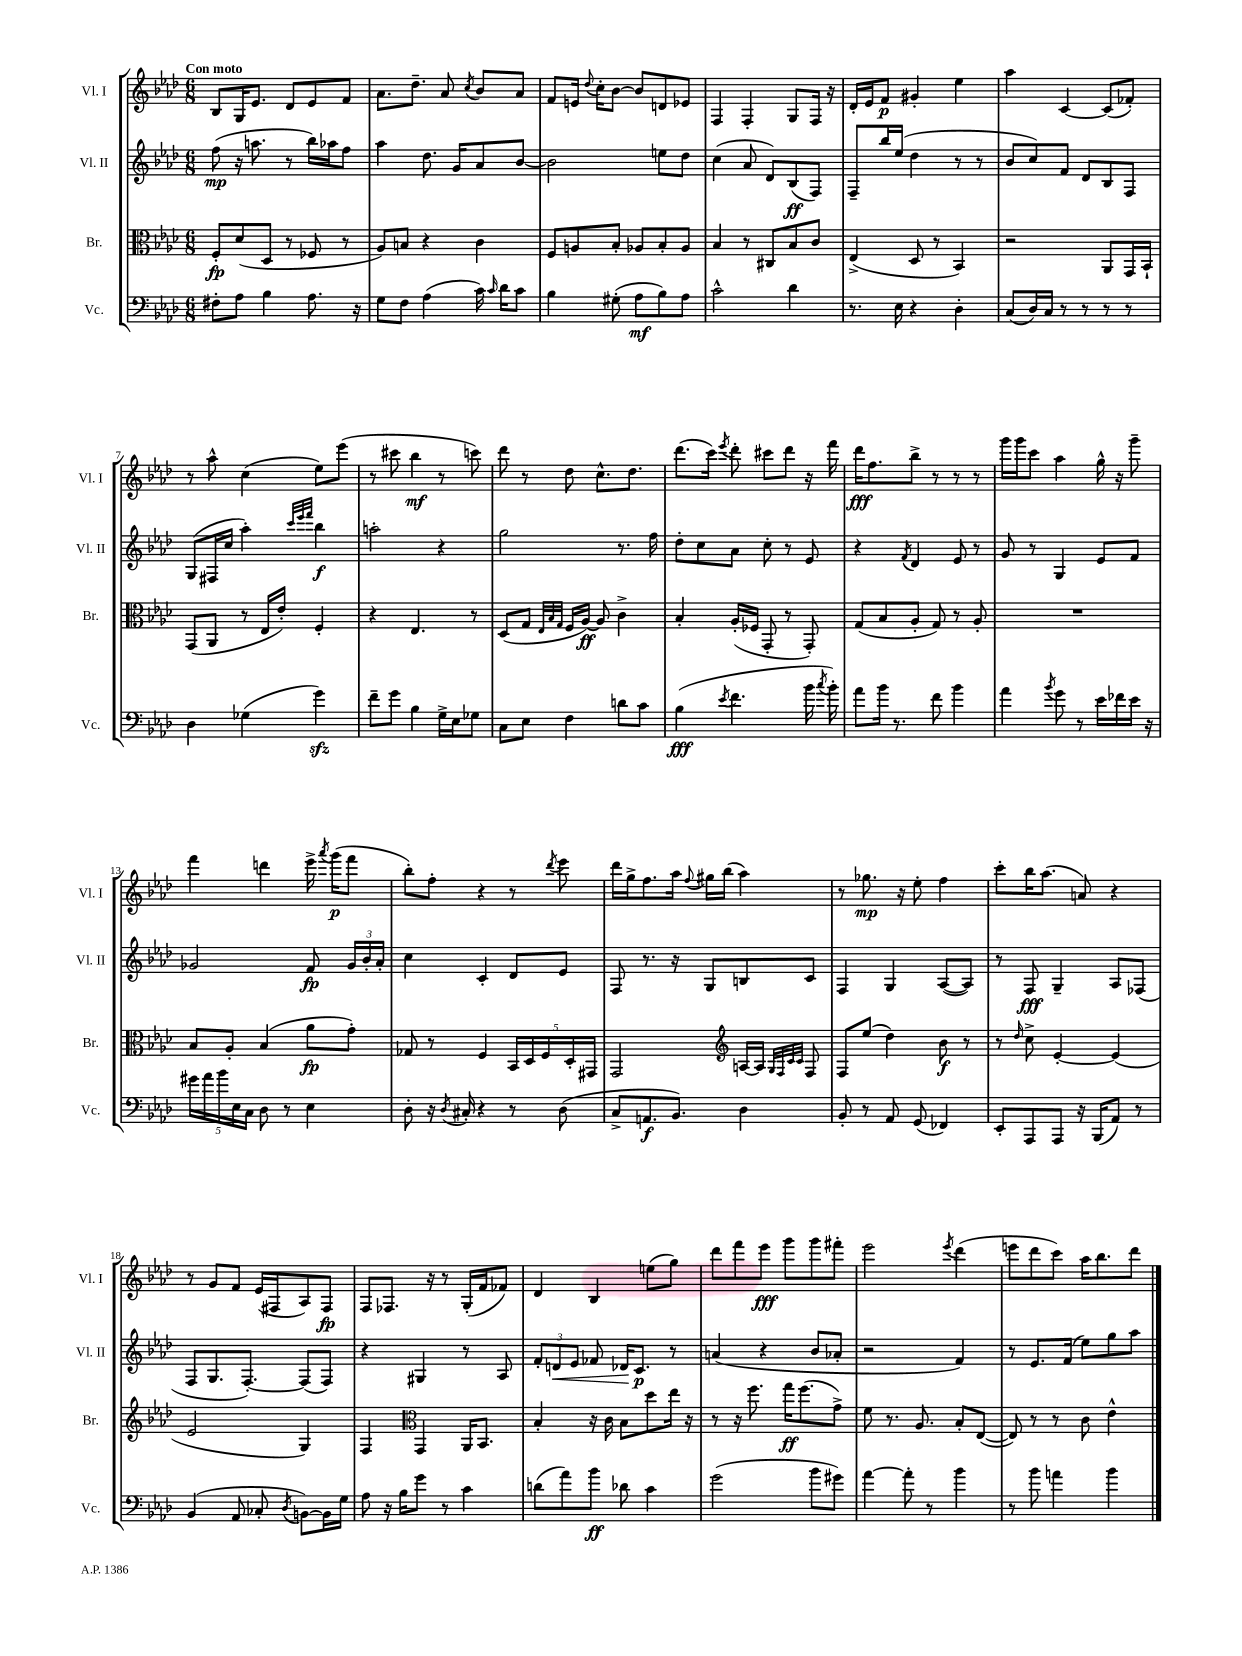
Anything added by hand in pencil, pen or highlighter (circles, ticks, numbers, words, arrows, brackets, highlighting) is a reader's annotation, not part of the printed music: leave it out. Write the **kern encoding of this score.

**kern	**dynam	**kern	**dynam	**kern	**dynam	**kern	**dynam
*part4	*part4	*part3	*part3	*part2	*part2	*part1	*part1
*staff4	*staff4	*staff3	*staff3	*staff2	*staff2	*staff1	*staff1
*I"Vc.	*	*I"Br.	*	*I"Vl. II	*	*I"Vl. I	*
*I'Vc.	*	*I'Br.	*	*I'Vl. II	*	*I'Vl. I	*
*clefF4	*	*clefC3	*	*clefG2	*	*clefG2	*
*k[b-e-a-d-]	*	*k[b-e-a-d-]	*	*k[b-e-a-d-]	*	*k[b-e-a-d-]	*
*M6/8	*	*M6/8	*	*M6/8	*	*M6/8	*
=1	=1	=1	=1	=1	=1	=1	=1
!	!	!	!	!	!	!LO:TX:a:B:t=Con moto	!
8F#X'\L	.	8F'/L	fp	(8ff\	mp	8B-/L	.
8A-\J	.	(8d-/	.	16r	.	16G/K	.
.	.	.	.	8.aan\	.	8.e-/J	.
4B-\	.	8D-/J	.	.	.	.	.
.	.	8r	.	8r	.	8d-/L	.
8.A-\	.	8F-X/	.	16bb-\LL)	.	8e-/	.
.	.	.	.	16aa-X\J	.	.	.
.	.	8r	.	8ff\J	.	8f/J	.
16r	.	.	.	.	.	.	.
=2	=2	=2	=2	=2	=2	=2	=2
8G\L	.	8A-/L)	.	4aa-\	.	8.a-\L	.
8F\J	.	8Bn/J	.	.	.	.	.
.	.	.	.	.	.	8.dd-~\J	.
(4A-\	.	4r	.	8.dd-\	.	.	.
.	.	.	.	.	.	8a-/	.
.	.	.	.	16g/KL	.	.	.
.	.	.	.	.	.	8qcc/	.
16c\)	.	4c\	.	8a-/	.	8b-/L	.
16qqc/	.	.	.	.	.	.	.
16d-\KL	.	.	.	.	.	.	.
8c\J	.	.	.	[8b-/J	.	8a-/J	.
=3	=3	=3	=3	=3	=3	=3	=3
4B-\	.	8F/L	.	2b-\]	.	8f/L	.
.	.	8An/	.	.	.	16en/Jk	.
.	.	.	.	.	.	8qqdd-/	.
.	.	.	.	.	.	16cc'\KL	.
(8G#X'\	.	8B-'/J	.	.	.	[8b-\J	.
8A-\L	mf	8A-X/L	.	.	.	8b-/L]	.
8B-\)	.	8B-'/	.	8een\L	.	8dn/	.
8A-\J	.	8A-/J	.	8dd-\J	.	8e-X/J	.
=4	=4	=4	=4	=4	=4	=4	=4
2c^^\	.	4B-/	.	(4cc\	.	4F/	.
.	.	8r	.	8a-/	.	4F'/	.
.	.	8C#X/L	.	8d-/L)	.	.	.
4d-\	.	8B-/	.	(8B-/	ff	8G/L	.
.	.	8c/J	.	8F/J)	.	16F/Jk	.
.	.	.	.	.	.	16r	.
=5	=5	=5	=5	=5	=5	=5	=5
8.r	.	(4E-^/	.	8F~/L	.	16d-'/LL	.
.	.	.	.	.	.	16e-/J	.
.	.	.	.	16bb-/L	.	8f/J	p
16E-\	.	.	.	(16ee-/JJ	.	.	.
4r	.	8D-/	.	4dd-\	.	4g#X'/	.
.	.	8r	.	.	.	.	.
4D-'\	.	4BB-/)	.	8r	.	4ee-\	.
.	.	.	.	8r	.	.	.
=6	=6	=6	=6	=6	=6	=6	=6
(8C/L	.	2r	.	8b-/L	.	4aa-\	.
16D-/L)	.	.	.	8cc/)	.	.	.
16C/JJ	.	.	.	.	.	.	.
8r	.	.	.	8f/J	.	[4c/	.
8r	.	.	.	8d-/L	.	.	.
8r	.	8AA-/L	.	8B-/	.	(8c/L]	.
8r	.	16GG/L	.	8F/J	.	8f-X'/J)	.
.	.	16BB-`/JJ	.	.	.	.	.
!!LO:LB:g=z
=7	=7	=7	=7	=7	=7	=7	=7
4D-\	.	(8GG/L	.	(8G/L	.	8r	.
.	.	8AA-/J	.	16F#X/L	.	8aa-^^\	.
.	.	.	.	16cc/JJ	.	.	.
(4G-X\	.	8r	.	4aa-'\)	.	(4cc\	.
.	.	16E-/LL	.	.	.	.	.
.	.	16e-'/JJ)	.	.	.	.	.
.	.	.	.	32qqccc/LLL	.	.	.
.	.	.	.	32qqeee-/	.	.	.
.	.	.	.	32qqfff/JJJ	.	.	.
4gzz\)	.	4F'/	.	4bb-\	f	8ee-\L)	.
.	.	.	.	.	.	(8eee-\J	.
=8	=8	=8	=8	=8	=8	=8	=8
8f~\L	.	4r	.	2aan'\	.	8r	.
8g\J	.	.	.	.	.	8ccc#X\	.
4B-\	.	4.E-/	.	.	.	4bb-\	mf
16G^\LL	.	.	.	4r	.	8r	.
16E-\J	.	.	.	.	.	.	.
8G-X\J	.	8r	.	.	.	8cccn\)	.
=9	=9	=9	=9	=9	=9	=9	=9
8C\L	.	(8D-/L	.	2gg\	.	8ddd-\	.
8E-\J	.	8G/J	.	.	.	8r	.
.	.	32qqE-/LLL	.	.	.	.	.
.	.	32qqB-/	.	.	.	.	.
.	.	32qqG/JJJ	.	.	.	.	.
4F\	.	16F/LL	.	.	.	8dd-\	.
.	.	[16A-/JJ)	ff	.	.	.	.
.	.	8A-/]	.	.	.	8.cc^^\L	.
8dn\L	.	4c^\	.	8.r	.	.	.
.	.	.	.	.	.	8.dd-\J	.
8c\J	.	.	.	.	.	.	.
.	.	.	.	16ff\	.	.	.
=10	=10	=10	=10	=10	=10	=10	=10
(4B-\	fff	4B-'/	.	8dd-'\L	.	(8.ddd-\L	.
.	.	.	.	8cc\	.	.	.
.	.	.	.	.	.	16ccc\Jk)	.
8qe-/	.	.	.	.	.	8qeee-/	.
4.f\	.	(16A-'/LL	.	8a-\J	.	8ddd-'\	.
.	.	16F-X/JJ	.	.	.	.	.
.	.	8GG'/	.	8cc'\	.	8ccc#X\L	.
.	.	8r	.	8r	.	8ddd-\J	.
16b-\	.	8GG'/)	.	8e-/	.	16r	.
8qcc/	.	.	.	.	.	.	.
16b-'\)	.	.	.	.	.	16fff\	.
=11	=11	=11	=11	=11	=11	=11	=11
8a-\L	.	(8G/L	.	4r	.	16ddd-\KL	fff
.	.	.	.	.	.	8.ff\	.
16b-\Jk	.	8B-/	.	.	.	.	.
8.r	.	.	.	.	.	.	.
.	.	.	.	8qf/	.	.	.
.	.	8A-'/J	.	4d-/	.	8bb-^\J	.
8f\	.	8G/)	.	.	.	8r	.
4b-\	.	8r	.	8e-/	.	8r	.
.	.	8A-'/	.	8r	.	8r	.
=12	=12	=12	=12	=12	=12	=12	=12
4a-\	.	2.r	.	8g/	.	16ggg\LL	.
.	.	.	.	.	.	16ggg\J	.
.	.	.	.	8r	.	8ccc\J	.
8qb-/	.	.	.	.	.	.	.
8g\	.	.	.	4G/	.	4aa-\	.
8r	.	.	.	.	.	.	.
16e-\LL	.	.	.	8e-/L	.	16gg^^\	.
16f-X\	.	.	.	.	.	16r	.
16e-\JJ	.	.	.	8f/J	.	8ggg~\	.
16r	.	.	.	.	.	.	.
!!LO:LB:g=z
=13	=13	=13	=13	=13	=13	=13	=13
20g#X\LL	.	8B-/L	.	2g-X/	.	4fff\	.
20a-\	.	.	.	.	.	.	.
20b-\	.	.	.	.	.	.	.
.	.	8A-'/J	.	.	.	.	.
20E-\	.	.	.	.	.	.	.
20C\JJ	.	.	.	.	.	.	.
8D-\	.	(4B-/	.	.	.	4dddn\	.
8r	.	.	.	.	.	.	.
4E-\	.	8a-\L	fp	8f/	fp	16eee-^\	.
.	.	.	.	.	.	8qaaa-/	.
.	.	.	.	.	.	(16ggg\KL	p
.	.	8g'\J)	.	24g-/LL	.	8fff\J	.
.	.	.	.	24b-'/	.	.	.
.	.	.	.	24a-'/JJ	.	.	.
=14	=14	=14	=14	=14	=14	=14	=14
8D-'\	.	8G-X/	.	4cc\	.	8bb-'\L)	.
16r	.	8r	.	.	.	8ff'\J	.
8qD-/	.	.	.	.	.	.	.
16C#X'/	.	.	.	.	.	.	.
4r	.	4F/	.	4c'/	.	4r	.
8r	.	20BB-/LL	.	8d-/L	.	8r	.
.	.	20D-/	.	.	.	.	.
.	.	20F/	.	.	.	.	.
.	.	.	.	.	.	8qddd-/	.
(8D-\	.	.	.	8e-/J	.	8eee-\	.
.	.	20D-'/	.	.	.	.	.
.	.	20GG#X/JJ	.	.	.	.	.
=15	=15	=15	=15	=15	=15	=15	=15
8C^/L	.	2GG/	.	8F/	.	16ddd-\LL	.
.	.	.	.	.	.	16gg^\J	.
8.AAn/	f	.	.	8.r	.	8.ff\	.
8.BB-/J)	.	.	.	16r	.	16aa-\Jk	.
.	.	.	.	.	.	8qqff/	.
.	.	.	.	8G/L	.	16gg#X\LL	.
.	.	.	.	.	.	(16bb-\JJ	.
*	*	*clefG2	*	*	*	*	*
4D-\	.	[16An/LL	.	8Bn/	.	4aa-\)	.
.	.	16A/JJ]	.	.	.	.	.
.	.	32qqG/LLL	.	.	.	.	.
.	.	32qqF/	.	.	.	.	.
.	.	32qqc/	.	.	.	.	.
.	.	32qqc/JJJ	.	.	.	.	.
.	.	8F/	.	8c/J	.	.	.
=16	=16	=16	=16	=16	=16	=16	=16
8BB-'/	.	8F/L	.	4F/	.	8r	.
8r	.	(8ee-/J	.	.	.	8.gg-X\	mp
8AA-/	.	4dd-\)	.	4G/	.	.	.
.	.	.	.	.	.	16r	.
(8GG/	.	.	.	.	.	8ee-'\	.
4FF-X/)	.	8b-\	f	([8A-/L	.	4ff\	.
.	.	8r	.	8A-/J])	.	.	.
=17	=17	=17	=17	=17	=17	=17	=17
8EE-'/L	.	8r	.	8r	.	8ccc'\L	.
.	.	16qqdd-/	.	.	.	.	.
8AAA-/	.	8cc^\	.	8F/	fff	16bb-\K	.
.	.	.	.	.	.	(8.aa-\J	.
8AAA-/J	.	[4e-'/	.	4G~/	.	.	.
16r	.	.	.	.	.	8an/)	.
(16BBB-/KL	.	.	.	.	.	.	.
8AA-/J)	.	(4e-/]	.	8A-/L	.	4r	.
8r	.	.	.	(8F-X/J	.	.	.
!!LO:LB:g=z
=18	=18	=18	=18	=18	=18	=18	=18
(4BB-/	.	2e-/	.	8F/L	.	8r	.
.	.	.	.	8.G/	.	8g/L	.
8AA-/	.	.	.	.	.	8f/J	.
.	.	.	.	[8.F'/J)	.	.	.
8C-X'/	.	.	.	.	.	(16e-/LL	.
.	.	.	.	.	.	16F#X/J	.
8qD-/	.	.	.	.	.	.	.
[8BBn\L)	.	4G/)	.	(8F/L]	.	8A-/)	.
16BB\L]	.	.	.	8F/J)	.	8F#/J	fp
16G\JJ	.	.	.	.	.	.	.
=19	=19	=19	=19	=19	=19	=19	=19
8A-\	.	4F/	.	4r	.	8F/L	.
16r	.	.	.	.	.	8.F-X/J	.
16B-\KL	.	.	.	.	.	.	.
*	*	*clefC3	*	*	*	*	*
8g\J	.	4GG/	.	4G#X/	.	.	.
.	.	.	.	.	.	16r	.
8r	.	.	.	.	.	8r	.
4c\	.	16AA-/KL	.	8r	.	(16G'/LL	.
.	.	8.BB-/J	.	.	.	16f/J	.
.	.	.	.	8A-/	.	8f-X/J)	.
=20	=20	=20	=20	=20	=20	=20	=20
(8dn\L	.	4B-'/	.	12f'/L	.	4d-/	.
!	!	!	!	!	!LO:HP:b	!	!
.	.	.	.	12dn/	<	.	.
8a-\)	.	.	.	.	.	.	.
.	.	.	.	12e-/J	.	.	.
8b-\J	ff	16r	.	8f-X/	.	4B-/	.
.	.	16c\	.	.	.	.	.
8d-X\	.	8B-\L	.	16d-X/KL	.	.	.
.	.	.	.	8.c/J	[ p	.	.
4c\	.	8dd-\	.	.	.	(8een\L	.
.	.	16ee-\Jk	.	8r	.	8gg\J)	.
.	.	16r	.	.	.	.	.
=21	=21	=21	=21	=21	=21	=21	=21
(2g\	.	8r	.	(4an/	.	8ddd-\L	.
.	.	16r	.	.	.	8fff\	.
.	.	8.ff\	.	.	.	.	.
.	.	.	.	4r	.	8eee-\J	fff
.	.	16gg\KL	ff	.	.	8ggg\L	.
.	.	(8.ff\	.	.	.	.	.
8b-\L	.	.	.	8b-/L	.	8ggg\	.
8g#X\J)	.	8g^\J)	.	8a-X'/J	.	8fff#X'\J	.
=22	=22	=22	=22	=22	=22	=22	=22
[4a-\	.	8f\	.	2r	.	2eee-\	.
.	.	8.r	.	.	.	.	.
8a-'\]	.	.	.	.	.	.	.
.	.	8.A-/	.	.	.	.	.
8r	.	.	.	.	.	.	.
.	.	.	.	.	.	8qeee-/	.
4b-\	.	8B-'/L	.	4f/)	.	(4ddd-\	.
.	.	([8E-/J	.	.	.	.	.
=23	=23	=23	=23	=23	=23	=23	=23
8r	.	8E-/])	.	8r	.	8eeen\L	.
8b-\	.	8r	.	8.e-/L	.	8ddd-\	.
4an\	.	8r	.	.	.	8ccc\J)	.
.	.	.	.	(16f/Jk	.	.	.
.	.	8c\	.	8ee-\L)	.	16aa-\KL	.
.	.	.	.	.	.	8.bb-\	.
4b-\	.	4e-^^\	.	8gg\	.	.	.
.	.	.	.	8aa-\J	.	8ddd-\J	.
==	==	==	==	==	==	==	==
*-	*-	*-	*-	*-	*-	*-	*-
